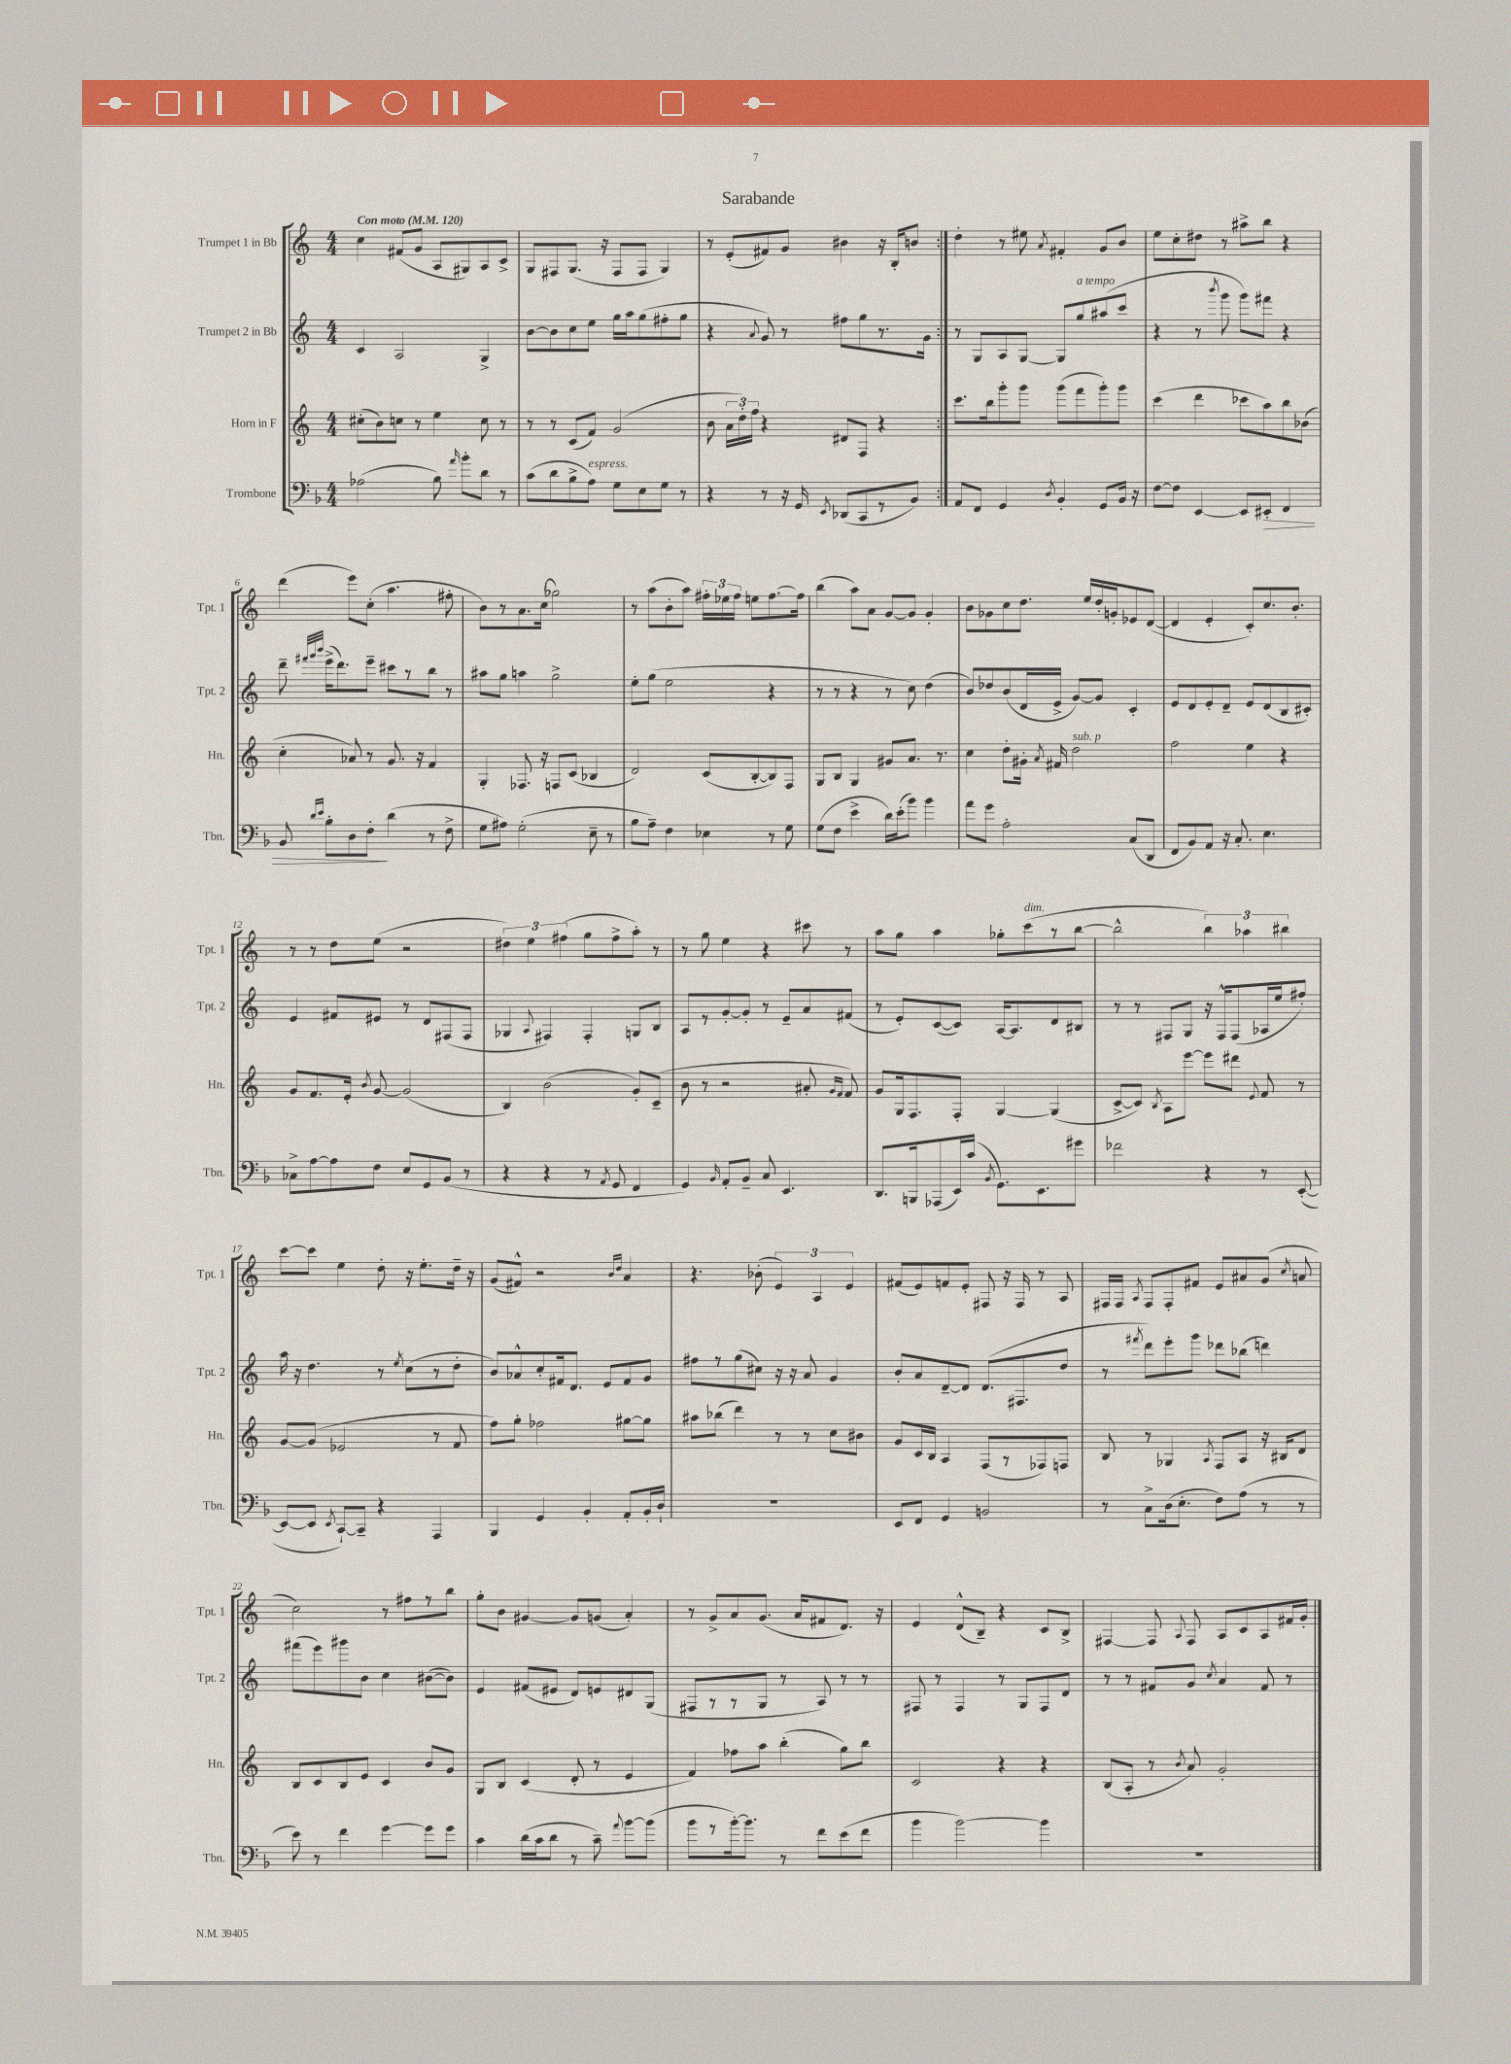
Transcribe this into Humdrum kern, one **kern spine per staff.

**kern	**kern	**kern	**kern
*staff4	*staff3	*staff2	*staff1
*clefF4	*clefG2	*clefG2	*clefG2
*k[b-]	*k[]	*k[]	*k[]
*M4/4	*M4/4	*M4/4	*M4/4
*MM120	*MM120	*MM120	*MM120
(2A-	(8cc#'	4c	4cc
.	8b)	.	.
.	8cc	2A	(8f#
.	8r	.	8g
8B-)	4ee	.	8A
16qqa	.	.	.
8b-'	.	.	8G#)
8d	8cc	4G^	8A
8r	8r	.	8c^
=	=	=	=
(8c	8r	[8b	8G
8d	8r	8b]	8F#
8B-^	(8c	8cc	(8.G
8A)	8f)	8ee	.
.	.	.	16r
8G	(2g	16gg	8F#
.	.	16aa	.
8E	.	(8gg	8F#
8G	.	8ff#'	4G)
8r	.	8gg	.
=	=	=	=
4r	8b	4r	8r
.	24a	.	(8e'
.	24dd')	.	.
.	24ff	.	.
.	.	8qqa	.
8r	4r	8g)	8f#)
16r	.	8r	8g
16GG	.	.	.
8qEE	.	.	.
(8DD-	8d#	8ff#	4b#
8CC	8F	8gg	.
8r	4r	8.r	16r
.	.	.	16B'
8BB-)	.	.	8b
.	.	16g	.
=:|!	=:|!	=:|!	=:|!
8AA	8.ccc	8r	4dd'
8FF	.	8G	.
.	16bb	.	.
4GG	8ggg'	8A	8r
.	8ggg	[8G	8ee#
8qD	.	.	8qa
4BB-'	(8ggg	8G]	4f#'
.	8fff	8gg	.
8GG	8ggg')	(8aa#	8g
16BB-	8ggg	8ccc	8b
16r	.	.	.
=	=	=	=
[8F	(4ccc	4r	8ee
8F]	.	.	8cc'
[4EE	4ddd	8r	8dd#
.	.	8qbbb	.
.	.	8ggg	8r
8EE]	8ccc-	8ggg)	8aa#^
8EE#'	8aa)	8fff#	8bb
4FF	8bb	4r	4r
.	(8b-	.	.
=	=	=	=
8BB-	4cc'	8ddd~	(4ddd
.	.	32qqfff#	.
16qqd	.	32qqggg	.
16qqe	.	32qqbbb	.
8B-'	.	(16eee^	.
.	.	8.ddd)	.
8D	8a-)	.	8eee)
8F'	8r	8eee~	(8cc'
(4d	8.g	8ccc#	4.aa
.	.	8r	.
.	16r	.	.
8r	4f	8bb	.
8F^	.	8r	8ff#'
=	=	=	=
8G	4G'	8aa#	8b)
8A#)	.	8gg	8r
(2G'	8.F-	4aa	8.a
.	16r	.	(16cc
.	8F	2gg^	2gg-)
.	(8c	.	.
8E~	4B-	.	.
8r	.	.	.
=	=	=	=
8B-	2d)	8ee'	8r
8A~)	.	(8gg	(8aa
4F	.	2ee	8b'
.	.	.	8aa)
4E-	(8c	.	24ff#'
.	.	.	24ee-
.	.	.	24ff#
.	[8B'	.	8ee
8r	8B])	4r	[8.ff#
8G	8F	.	.
.	.	.	16ff#]
=	=	=	=
(8G	8G	8r	(4bb
8F	8B	8r	.
4e^	4G	4r	8aa)
.	.	.	8a
16d)	8g#	8r	[8g
(16e'	.	.	.
8b-)	8.a	8cc)	8g]
4b-	.	(4dd	4g'
.	8.r	.	.
=	=	=	=
8a	4cc	8b)	8b
8g	.	8dd-	8g-
2A'	8dd'	(8b	8cc
.	16g#'	16d	8.dd
.	8qa	.	.
.	16f#	16e^	.
.	2dd	[8g)	.
.	.	.	16ee
.	.	8g]	16dd'
.	.	.	16g'
(8C	.	4c'	8e-
8DD	.	.	([8d
=	=	=	=
8FF	2ff	8e	4d]
8BB-)	.	8d	.
8AA	.	8e'	4e'
16r	.	8d~	.
8.C'	.	.	.
.	4ee	8e	8c')
4.E	.	(8d	8.cc
.	4r	8B	.
.	.	.	8.b'
.	.	8c#')	.
=	=	=	=
8C-^	8g	4e	8r
[8A	8.f	.	8r
8A]	.	8f#	8dd
.	16e'	.	.
.	8qb	.	.
8F	[8g	8e#	(8ee
8E	(2g]	8r	2r
8GG	.	8d	.
(8BB-	.	(8F#	.
8r	.	8F#	.
=	=	=	=
4r	4B)	4G-	6dd#)
.	.	.	6ee
.	.	8qqA	.
4r	(2b	4F#)	.
.	.	.	(6ff#
8r	.	4F#'	8gg
8qAA	.	.	.
8GG	.	.	8ff#^
4FF	8g')	8G	8aa')
.	(8c~	8B	8r
=	=	=	=
4GG)	8b	8A	8r
.	8r	8r	8gg
16qqBB-	.	.	.
8AA'	2r	[8g'	4ee
8BB-~	.	8g']	.
8C	.	8r	4r
4.EE	.	8e~	.
.	8a#'	8a	8ccc#
.	16qqg	.	.
.	16qqf	.	.
.	8f)	(8f#	8r
=	=	=	=
8.DD	8g	8r	8aa
.	16G	8e')	8gg
16BBB	8.F	.	.
(8AAA-	.	([8c	4aa
16EE)	8F'	8c])	.
(16c	.	.	.
8qBB-	.	.	.
8.GG)	[4G	[16A	8gg-'
.	.	8.A]	.
.	.	.	(8ccc
8.EE	.	.	.
.	(4G]	8d	8r
8g#	.	8B#	[8bb
=	=	=	=
2f-	[8c^	8r	2bb^^]
.	8c])	8r	.
.	8qB	.	.
.	8A	8F#	.
.	[8eee	8G	.
4r	8eee]	16r	6bb)
.	.	16F#^^	.
.	8ddd#	(8F#	.
.	.	.	6aa-
.	8qqe	.	.
8r	8f	16A-	.
.	.	16ee	.
.	.	.	6bb#
([8EE'	8r	8ff#')	.
=	=	=	=
8EE_	[8g	16aa	[8ccc
.	.	16r	.
8EE]	(8g]	4.dd	8ccc]
8qEE	.	.	.
[8CC`)	2e-	.	4ee
8CC~]	.	.	.
4r	.	8r	8dd'
.	.	8qee	.
.	.	(8cc	16r
.	.	.	8.ee'
4AAA	8r	8r	.
.	8f	8dd'	16dd~
.	.	.	16r
=	=	=	=
4BBB-	8ff)	8b)	(8g
.	8gg'	8a-^^	8f#^^)
4GG	2ff-	8cc'	2r
.	.	16f#	.
.	.	8.d	.
4BB-'	.	.	.
.	.	8e	.
.	.	.	16qqb
.	.	.	16qqdd
8AA'	[8gg#	8f#	4a
16BB-'	8gg#]	8g	.
16D`	.	.	.
=	=	=	=
1r	8aa#	8ff#	4.r
.	(8bb-	8r	.
.	4ddd)	(8gg	.
.	.	8cc#)	(8b-'
.	8r	16r	6e)
.	.	16r	.
.	8r	8a	.
.	.	.	6A
.	8cc	4g	.
.	.	.	6e
.	8b#	.	.
=	=	=	=
8EE	8g	8b'	(8f#
8FF	16c	8a	8e)
.	16B	.	.
4GG	4A	[8d~	8f
.	.	8d]	8e'
2BB	(8F	(8.d	8F#
.	8r	.	16r
.	.	8.F#	16F#
.	8F-)	.	8r
.	8F	8dd	8A
=	=	=	=
8r	8B	8r	16F#
.	.	.	16F#
.	.	8qfff#	8qA
8C^	8r	8ddd)	8F#
(16D	4G-	8eee'	8F#'
8.E'	.	.	.
.	.	8ggg	8f#
.	8qA	.	.
8F)	8F	8ddd-	8e
(8A	8A	(8bb-	8a#
8r	16r	4ddd)	(8g
.	16B#	.	.
.	.	.	8qcc
8r	8d	.	8a
=	=	=	=
8e)	8B	(8fff#	2cc)
8r	8c	8eee)	.
4f	8B	8ggg#	.
.	8e	8b	.
[4g	4c	4cc	8r
.	.	.	8ff#
8g]	8b	([8b#	8r
8g	8g	8b#])	8bb
=	=	=	=
4c	8G	4e	8gg'
.	8B	.	8b
(16d	(4c	(8f#	[4g#
16c	.	.	.
8d	.	8e#	.
8r	8d'	8d)	8g#]
8c~)	8r	8e	(8g
8qqa	.	.	.
[8b-	4e	8d#	4a')
(8b-]	.	(8G	.
=	=	=	=
8b-	4f)	8F#	8r
8r	.	8r	8g^
[16b-')	8ff-	8r	8a
8.b-]	.	.	.
.	8aa	8G	(8.g
8r	(4bb'	8r	.
.	.	.	16a
8f	.	8A)	8f#
(8e	8gg)	8r	8.d)
8f	8bb	8r	.
.	.	.	16r
=	=	=	=
4b-	2c	8F#	4e
.	.	8r	.
[2b-)	.	4F#	(8d^^
.	.	.	8B~)
.	4r	8r	4r
.	.	8G	.
4b-]	4r	8F#	8c
.	.	8d	8B^
=	=	=	=
1r	(8B	8r	[4F#
.	8A'	8r	.
.	8r	8f#	8F#]
.	8qb	.	8qqA
.	8a)	8g	8F#
.	.	8qcc	.
.	2g'	4a	8A
.	.	.	8c
.	.	8f#	8A
.	.	8r	16f#
.	.	.	16g'
==	==	==	==
*-	*-	*-	*-
